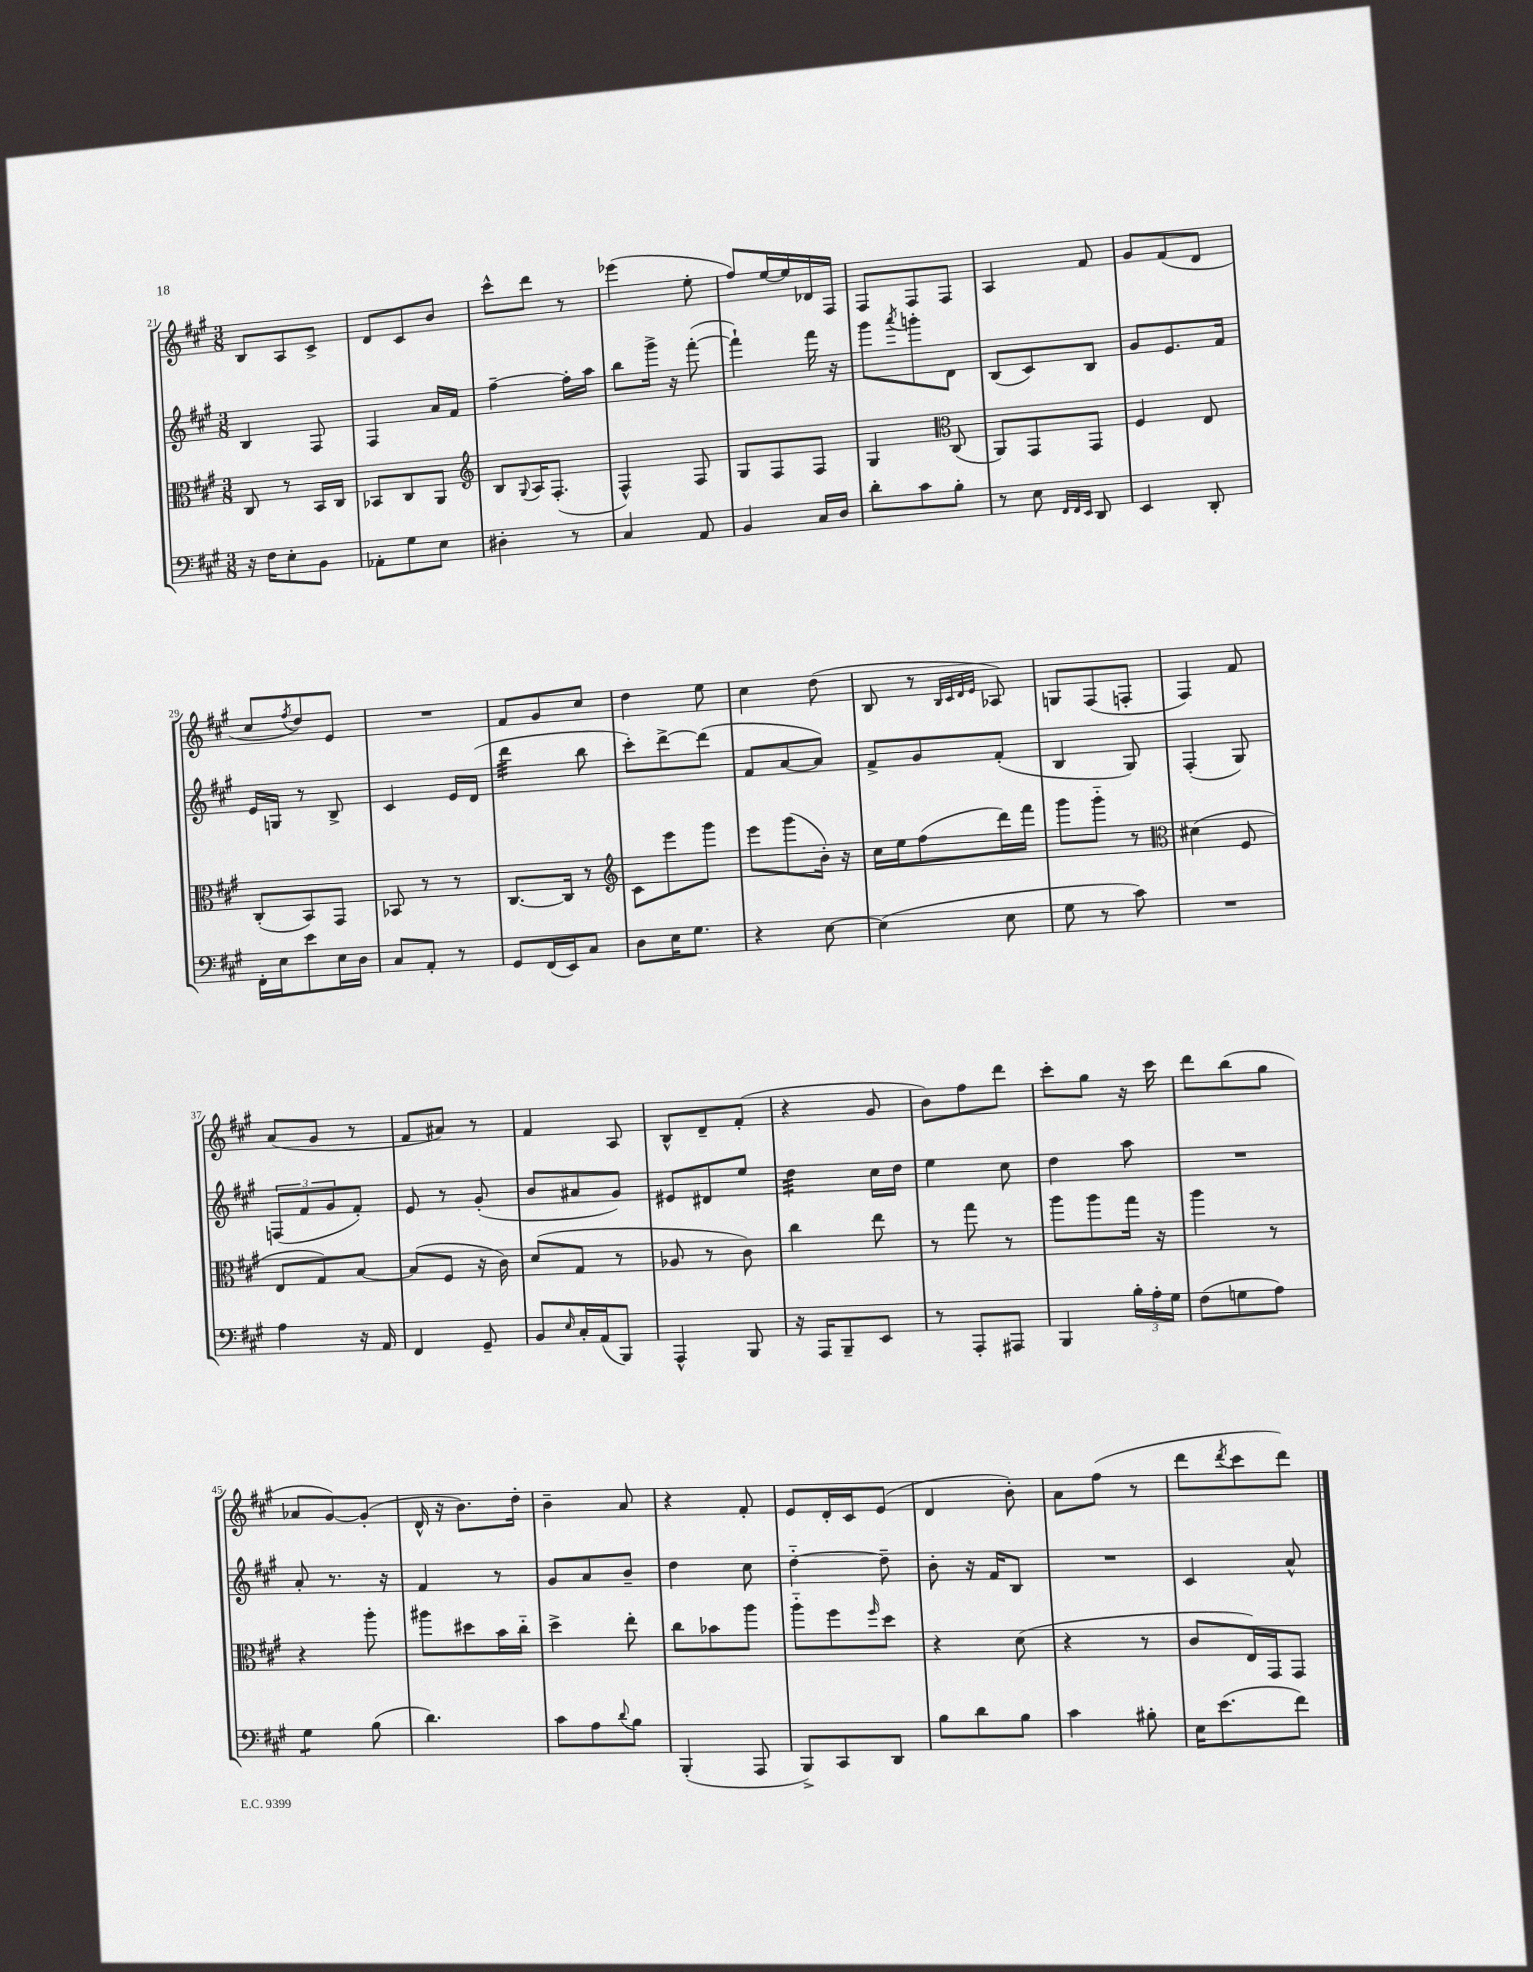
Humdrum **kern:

**kern	**kern	**kern	**kern
*staff4	*staff3	*staff2	*staff1
*clefF4	*clefC3	*clefG2	*clefG2
*k[f#c#g#]	*k[f#c#g#]	*k[f#c#g#]	*k[f#c#g#]
*M3/8	*M3/8	*M3/8	*M3/8
16r	8C#/	4B/	8B/L
16F#\LK	.	.	.
8E'\	8r	.	8A/
8BB\J	16BB/LL	8F#/	8c#^/J
.	16C#/JJ	.	.
=	=	=	=
8AA-'\L	8BB-/L	4F#/	8d/L
8G#\	8C#/	.	8c#/
8E\J	8AA/J	16a/LL	8b/J
.	.	16f#/JJ	.
=	=	=	=
*	*clefG2	*	*
4D#'\	8B/L	[4ff#~\	8ccc#^^\L
.	8qqG#/	.	.
.	16A/K	.	8ddd\J
.	(8.F#'/J	.	.
8r	.	16ff#'\]LL	8r
.	.	16aa\JJ	.
=	=	=	=
4C#/	4F#^^/)	8bb\L	(4eee-\
.	.	16ggg#^\Jk	.
.	.	16r	.
8AA/	8F#/	([8fff#'\	8ee'\
=	=	=	=
4BB/	8G#/L	4fff#`\])	8ff#/L)
.	8F#/	.	[16ee/L
.	.	.	16ee/]
16C#/LL	8F#/J	16fff#\	16d-/
16D/JJ	.	16r	16F#/JJ
=	=	=	=
8d'\L	4G#/	8ggg#\L	8F#/L
.	.	8qaaa/	.
8c#\	.	8ggg'\	8F#/
*	*clefC3	*	*
8B'\J	(8C#/	8d\J	8F#/J
=	=	=	=
8r	8AA/L)	(8B/L	4A/
8E\	8GG#/	8c#/)	.
32qqFF#/LLL	.	.	.
32qqFF#/	.	.	.
32qqEE/JJJ	.	.	.
8DD/	8GG#/J	8B/J	8f#/
=	=	=	=
4EE/	4F#/	8g#/L	8g#/L
.	.	8.e/	(8f#/
8DD'/	8E/	.	8d/J
.	.	16f#/Jk	.
=	=	=	=
16FF#'\LL	(8C#'/L	16e/LL	8cc#/L
16E\J	.	16G/JJ	.
.	.	.	8qff#/
8e\	8BB/)	8r	8dd/)
16E\L	8GG#/J	8B^/	8e/J
16D\JJ	.	.	.
=	=	=	=
8C#/L	8BB-/	4c#/	4.r
8AA'/J	8r	.	.
8r	8r	16e/LL	.
.	.	(16d/JJ	.
=	=	=	=
8GG#/L	[8.C#/L	4ddd\	8f#/L
(16FF#/L	.	.	8g#/
16EE/J)	16C#/]Jk	.	.
8C#/J	8r	8bb\	8cc#/J
=	=	=	=
*	*clefG2	*	*
8D\L	8c#\L	8ccc#'\L)	4dd\
16E\K	8eee\	[8ddd^\	.
8.G#\J	.	.	.
.	8ggg#\J	(8ddd\]J	8ee\
=	=	=	=
4r	8eee\L	8f#/L	4cc#\
.	(8ggg#\	[8a/	.
[8E\	16b'\Jk)	8a/]J)	(8dd\
.	16r	.	.
=	=	=	=
(4E\]	16cc#\LL	8f#^/L	8B/
.	16ee\J	.	.
.	(8ff#\	8g#/	8r
.	.	.	32qqB/LLL
.	.	.	32qqc#/
.	.	.	32qqd/
.	.	.	32qqe/JJJ
8E\	16ddd\L)	(8f#'/J	8A-/)
.	16fff#\JJ	.	.
=	=	=	=
8G#\	8ggg#\L	4B/	8G/L
8r	8ggg#'~\J	.	(8F#/
8c#\)	8r	8G#/)	8F'/J
=	=	=	=
*	*clefC3	*	*
4.r	(4d#\	(4F#'/	4F#/)
.	8F#/	8G#/)	8f#/
=	=	=	=
4A\	8E/L	(12F/L	(8a/L
.	.	12f#/	.
.	8G#/)	.	8g#/J
.	.	12g#/	.
16r	[8B/J	8f#'/J)	8r
16AA/	.	.	.
=	=	=	=
4FF#/	(8B/]L	8e/	8f#/L
.	8F#/J	8r	8a#/J)
8GG#~/	16r	(8g#'/	8r
.	16c#\)	.	.
=	=	=	=
8BB/L	(8d/L	8b/L	4f#/
16qqE/	.	.	.
16C#'/L	8G#/J	8a#/	.
(16AA/J	.	.	.
8BBB/J)	8r	8g#/J)	8A/
=	=	=	=
4AAA^^/	8A-/	8e#/L	8B^^/L
.	8r	8d#/	8d~/
8BBB/	8c#\)	8ee/J	(8f#'/J
=	=	=	=
16r	4cc#\	4dd\	4r
16AAA/LK	.	.	.
8BBB~/	.	.	.
8EE/J	8ee\	16cc#\LL	8g#/
.	.	16dd\JJ	.
=	=	=	=
8r	8r	4ee\	8b\L)
8AAA'/L	8gg#\	.	8ff#\
8AAA#/J	8r	8cc#\	8ddd\J
=	=	=	=
4BBB/	8aa\L	4dd\	8ccc#'\L
.	8aa\	.	8gg#\J
24B'\LL	16gg#\Jk	8aa\	16r
24A'\	.	.	.
.	16r	.	16ccc#\
24G#\JJ	.	.	.
=	=	=	=
(8F#\L	4aa\	4.r	8ddd\L
8G\	.	.	(8bb\
8A\J)	8r	.	8gg#\J
=	=	=	=
4G#\	4r	8a'/	8a-/L
.	.	8.r	[8g#/)
(8B\	8aa'\	.	(8g#'/]J
.	.	16r	.
=	=	=	=
4.d\)	8aa#\L	4f#/	16d^^/
.	.	.	16r
.	8dd#\	.	8.b\L)
.	16b\L	8r	.
.	16cc#'~\JJ	.	16dd'\Jk
=	=	=	=
8c#\L	4dd^\	8g#/L	4b~\
8A\	.	8a/	.
8qqd/	.	.	.
8B\J	8ee'\	8b~/J	8a/
=	=	=	=
(4BBB'/	8cc#\L	4dd\	4r
.	8b-\	.	.
8AAA/	8aa\J	8cc#\	8f#'/
=	=	=	=
8BBB^/L)	8aa'~\L	[4dd'~\	8e/L
8CC#/	8ff#\	.	16d'/L
.	.	.	16c#/J
.	16qqff#/	.	.
8DD/J	8dd\J	8dd~\]	(8e/J
=	=	=	=
8B\L	4r	8b'\	4d/
8d\	.	16r	.
.	.	16f#/LK	.
8B\J	(8d\	8B/J	8b'\)
=	=	=	=
4c#\	4r	4.r	8a\L
.	.	.	(8ff#\J
8B#'\	8r	.	8r
=	=	=	=
16E\LK	8c#/L	4c#/	8ddd\L
(8.e\	.	.	.
.	.	.	8qddd/
.	16E/L)	.	8ccc#\
.	16GG#/J	.	.
8f#\J)	8GG#/J	8a^^/	8ddd\J)
==	==	==	==
*-	*-	*-	*-
